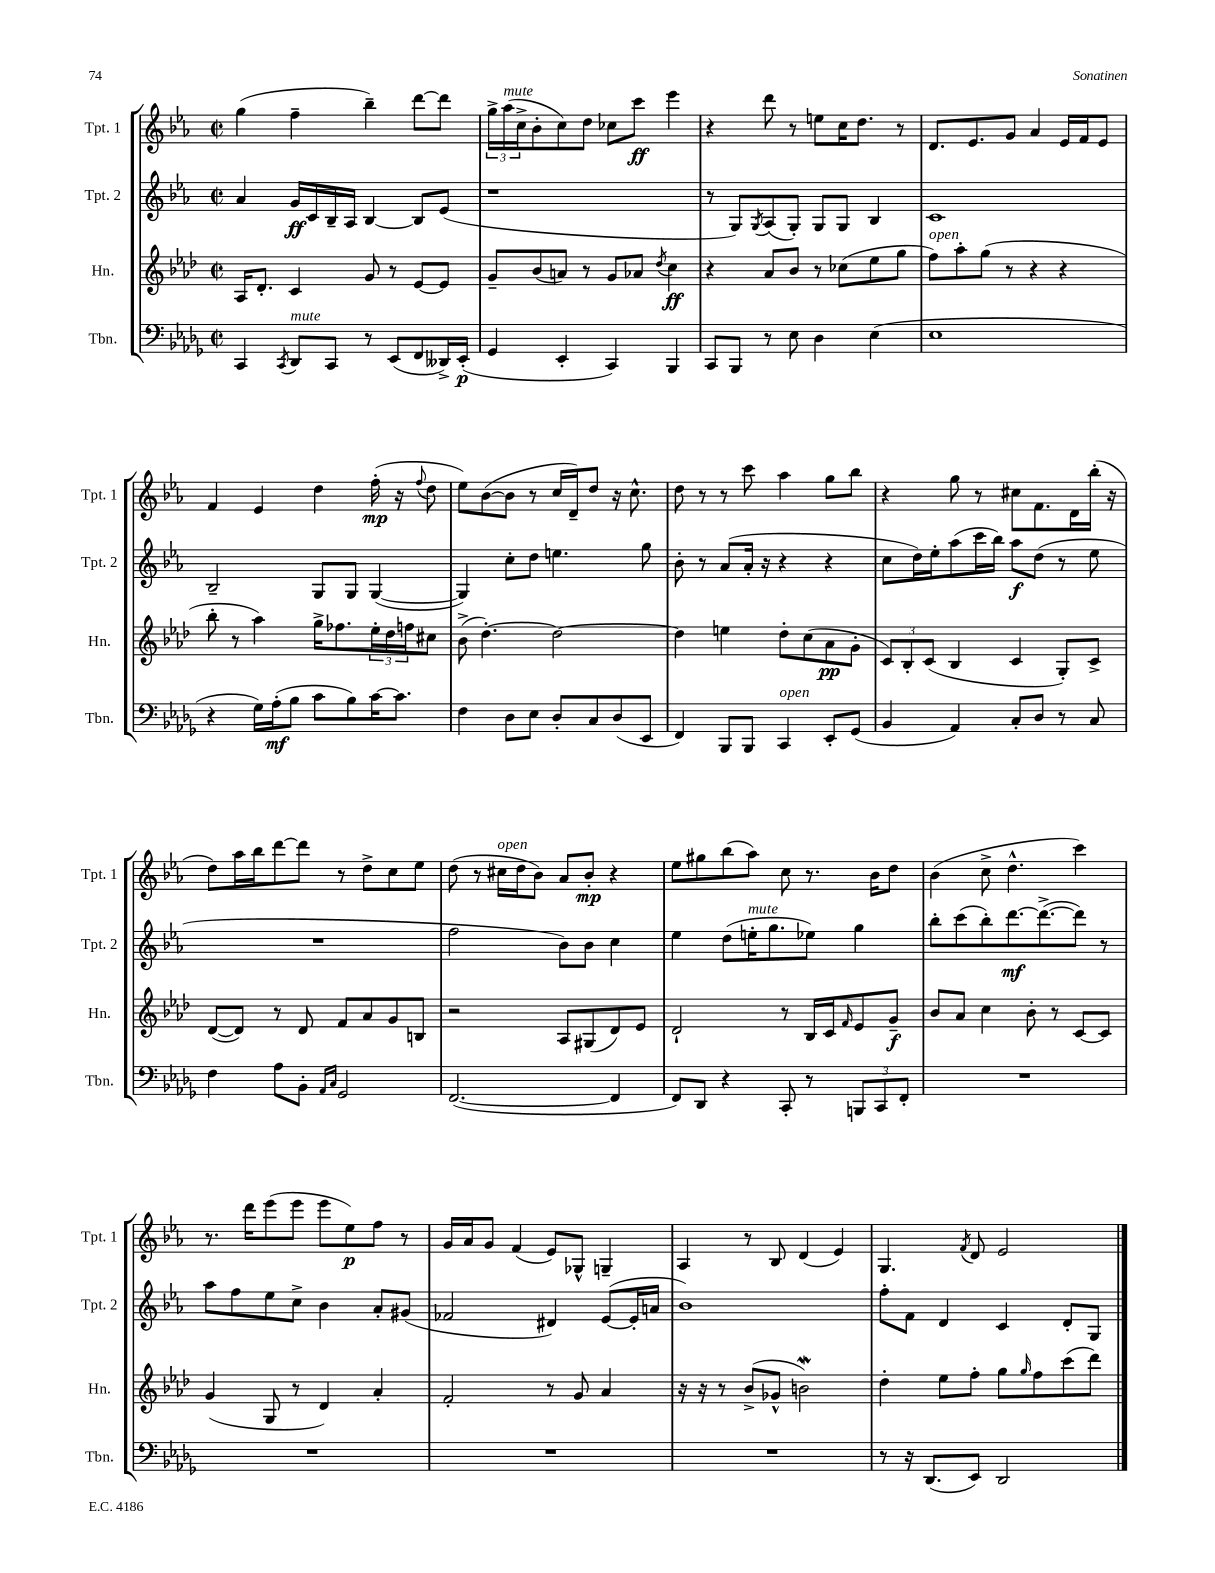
<<
\new StaffGroup <<
\new Staff = "s0" \with { instrumentName = "Tpt. 1" shortInstrumentName = "Tpt. 1" } {
    \clef treble \key ees \major \defaultTimeSignature \time 2/2
    g''4( f''4-- bes''4--) d'''8~ d'''8 |
    \tuplet 3/2 { g''16-> aes''16^\markup { \italic "mute" }( c''16-> } bes'8-. c''8) d''8 ces''8 c'''8\ff ees'''4 |
    r4 d'''8 r8 e''8 c''16 d''8. r8 |
    d'8. ees'8. g'8 aes'4 ees'16 f'16 ees'8 |
    f'4 ees'4 d''4 f''16-.\mp( r16 \appoggiatura { f''8 } d''8 |
    ees''8) bes'8~( bes'8 r8 c''16 d'16--) d''8 r16 c''8.-^ |
    d''8 r8 r8 c'''8 aes''4 g''8 bes''8 |
    r4 g''8 r8 cis''8 f'8. d'16 bes''16-.( r16 |
    d''8) aes''16 bes''16 d'''8~ d'''8 r8 d''8-> c''8 ees''8 |
    d''8( r8 cis''16^\markup { \italic "open" } d''16 bes'8) aes'8 bes'8-.\mp r4 |
    ees''8 gis''8 bes''8( aes''8) c''8 r8. bes'16 d''8 |
    bes'4( c''8-> d''4.-^ c'''4) |
    r8. d'''16 ees'''8( ees'''8 ees'''8 ees''8\p) f''8 r8 |
    g'16 aes'16 g'8 f'4( ees'8) ges8-^ g4-- |
    aes4 r8 bes8 d'4( ees'4) |
    g4. \acciaccatura { f'8 } d'8 ees'2 \bar "|." |
}
\new Staff = "s1" \with { instrumentName = "Tpt. 2" shortInstrumentName = "Tpt. 2" } {
    \clef treble \key ees \major \defaultTimeSignature \time 2/2
    aes'4 g'16\ff c'16 bes16-- aes16 bes4~ bes8 ees'8( |
    r1 |
    r8 g8) \acciaccatura { g8 } aes8( g8-.) g8 g8 bes4 |
    c'1 |
    bes2-- g8 g8 g4~( |
    g4) c''8-. d''8 e''4. g''8 |
    bes'8-. r8 aes'8( aes'16-. r16 r4 r4 |
    c''8 d''16) ees''16-. aes''8( c'''16 bes''16) aes''8\f d''8( r8 ees''8 |
    R1 |
    f''2 bes'8) bes'8 c''4 |
    ees''4 d''8( e''16-.^\markup { \italic "mute" } g''8. ees''8) g''4 |
    bes''8-. c'''8( bes''8-.) d'''8.~\mf d'''8.~->( d'''8) r8 |
    aes''8 f''8 ees''8 c''8-> bes'4 aes'8-. gis'8( |
    fes'2 dis'4) ees'8~( ees'16-. a'16 |
    bes'1) |
    f''8-. f'8 d'4 c'4 d'8-. g8 \bar "|." |
}
\new Staff = "s2" \with { instrumentName = "Hn." shortInstrumentName = "Hn." } {
    \clef treble \key aes \major \defaultTimeSignature \time 2/2
    aes16 des'8.-. c'4 g'8 r8 ees'8~ ees'8 |
    g'8-- bes'8( a'8) r8 g'8 aes'8 \acciaccatura { des''8 } c''4\ff |
    r4 aes'8 bes'8 r8 ces''8( ees''8 g''8 |
    f''8^\markup { \italic "open" }) aes''8-. g''8( r8 r4 r4 |
    bes''8-. r8 aes''4) g''16-> fes''8. \tuplet 3/2 { ees''16-. des''16 f''16 } cis''8 |
    bes'8->( des''4.~-.) des''2~ |
    des''4 e''4 des''8-. c''8( aes'8\pp g'8-. |
    \tuplet 3/2 { c'8) bes8-. c'8( } bes4 c'4 g8-.) c'8-> |
    des'8~( des'8) r8 des'8 f'8 aes'8 g'8 b8 |
    r2 aes8 gis8( des'8) ees'8 |
    des'2-! r8 bes16 c'16 \grace { f'16 } ees'8 g'8--\f |
    bes'8 aes'8 c''4 bes'8-. r8 c'8~ c'8 |
    g'4( g8 r8 des'4) aes'4-. |
    f'2-. r8 g'8 aes'4 |
    r16 r16 r8 bes'8->( ges'8-^ b'2\mordent) |
    des''4-. ees''8 f''8-. g''8 \grace { g''16 } f''8 c'''8( des'''8) \bar "|." |
}
\new Staff = "s3" \with { instrumentName = "Tbn." shortInstrumentName = "Tbn." } {
    \clef bass \key des \major \defaultTimeSignature \time 2/2
    c,4 \acciaccatura { c,8 } des,8^\markup { \italic "mute" } c,8 r8 ees,8( f,8 deses,16->) ees,16-.\p( |
    ges,4 ees,4-. c,4) bes,,4 |
    c,8 bes,,8 r8 ees8 des4 ees4( |
    ees1 |
    r4 ges16) aes16-.\mf( bes8 c'8 bes8) c'16~ c'8. |
    f4 des8 ees8 des8-. c8 des8( ees,8 |
    f,4) bes,,8 bes,,8 c,4^\markup { \italic "open" } ees,8-. ges,8( |
    bes,4 aes,4) c8-. des8 r8 c8 |
    f4 aes8 bes,8-. \grace { aes,16 c16 } ges,2 |
    f,2.~( f,4 |
    f,8) des,8 r4 c,8-. r8 \tuplet 3/2 { b,,8 c,8 f,8-. } |
    R1 |
    R1 |
    R1 |
    R1 |
    r8 r16 des,8.( ees,8) des,2 \bar "|." |
}
>>
>>
\layout { \context { \Score \remove "Bar_number_engraver" } }
